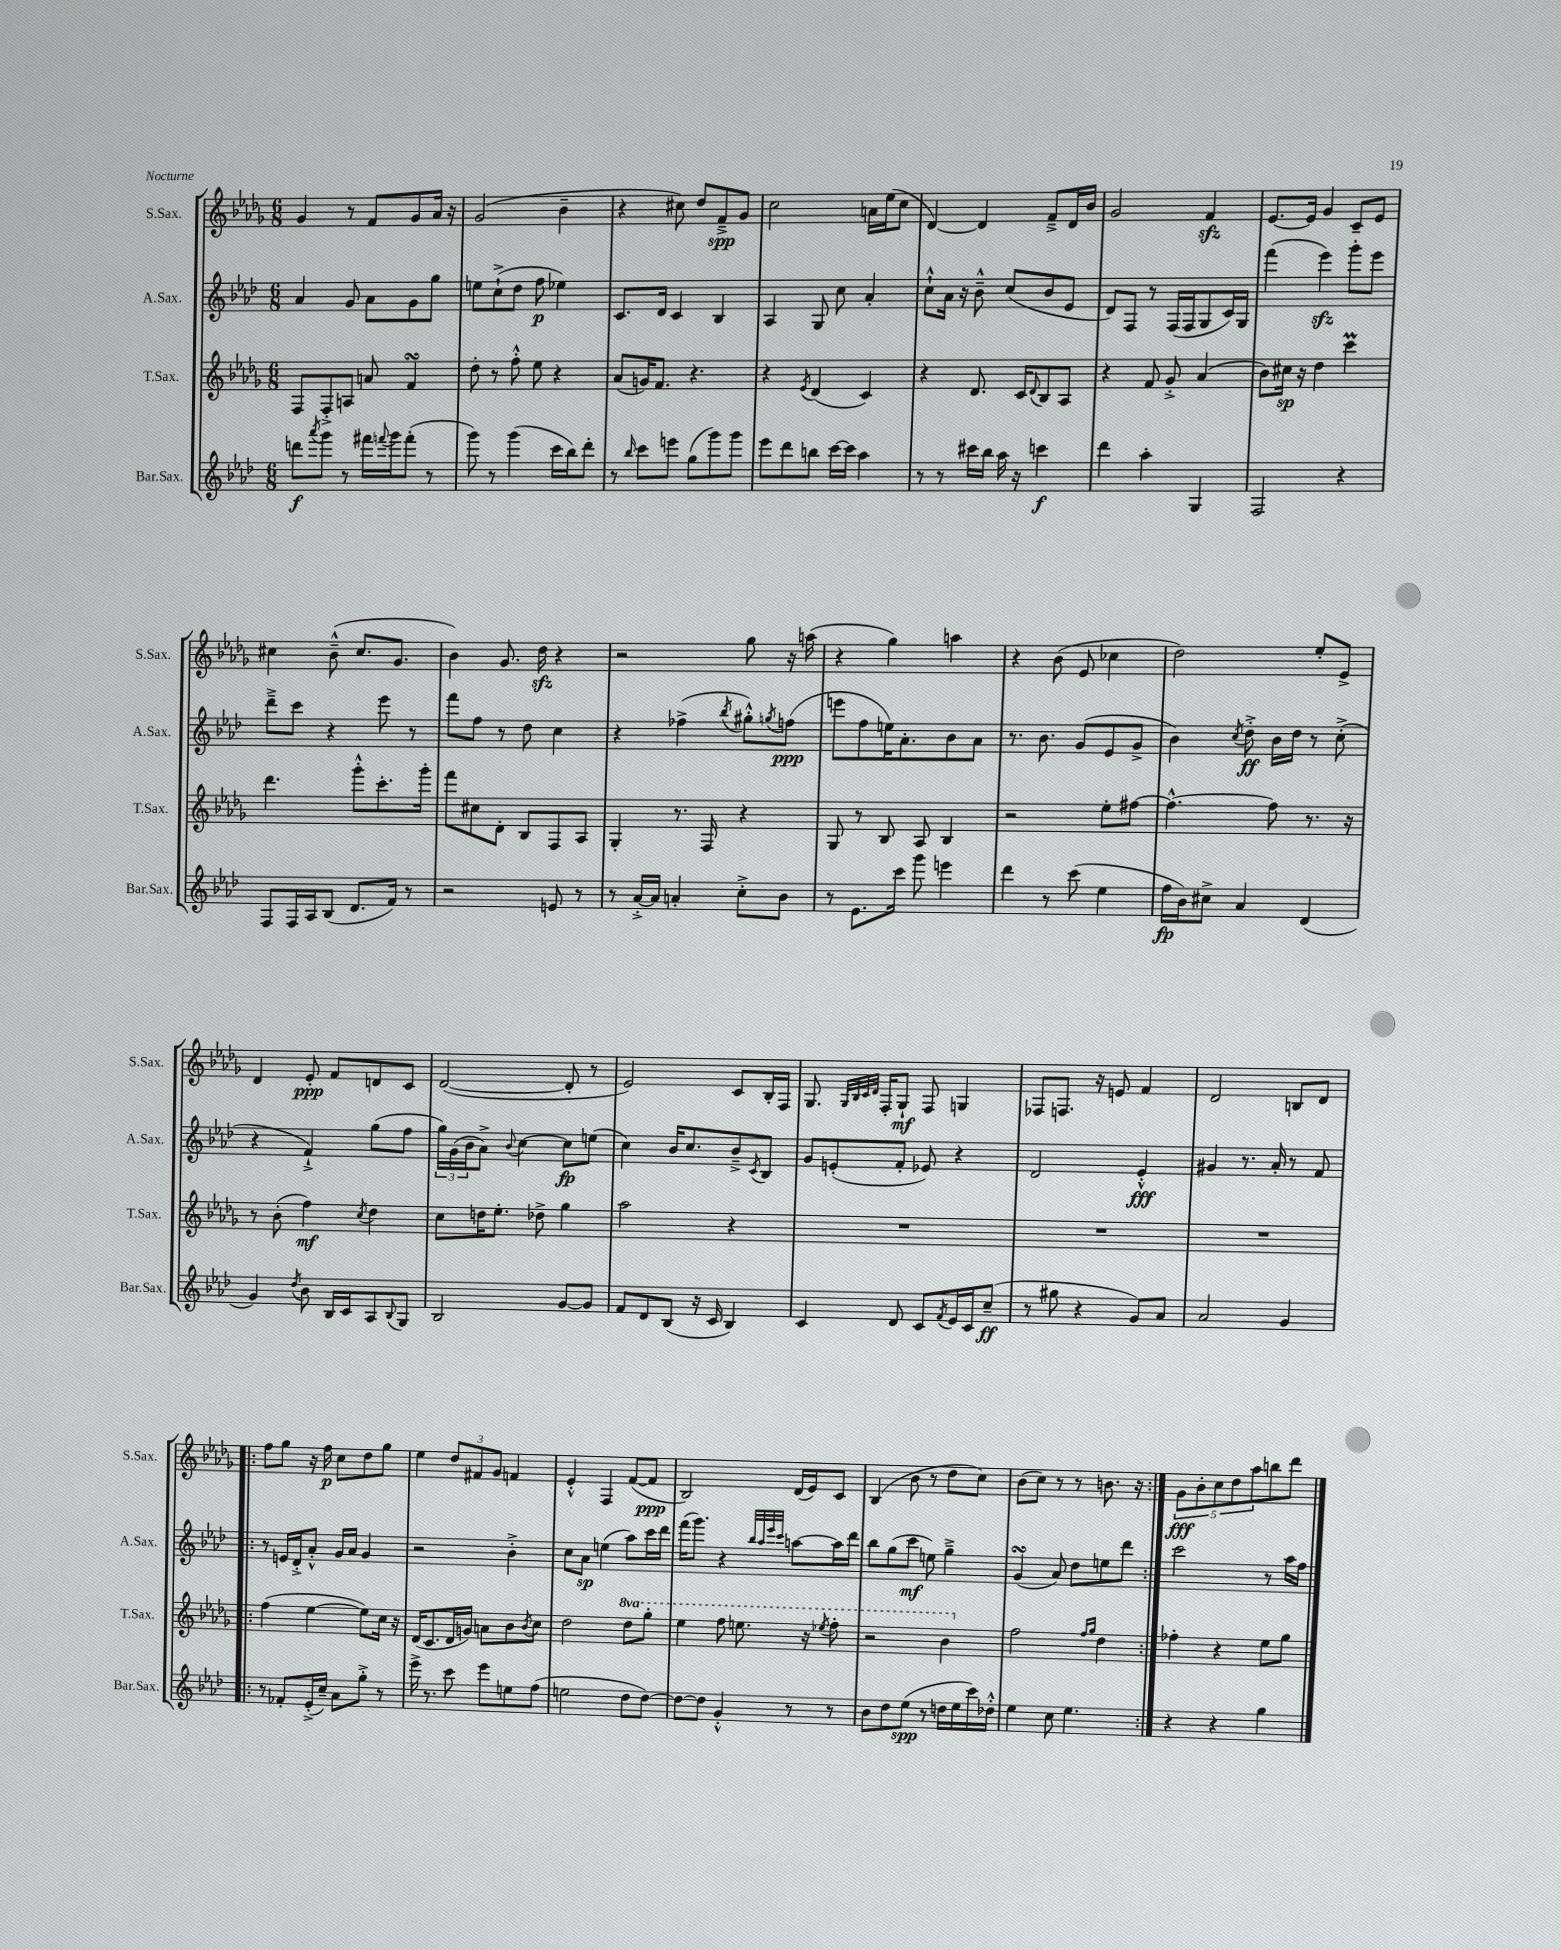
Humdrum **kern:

**kern	**kern	**kern	**kern
*staff4	*staff3	*staff2	*staff1
*clefG2	*clefG2	*clefG2	*clefG2
*k[b-e-a-d-]	*k[b-e-a-d-g-]	*k[b-e-a-d-]	*k[b-e-a-d-g-]
*M6/8	*M6/8	*M6/8	*M6/8
8ddd\L	8F/L	4a-/	4g-/
8qaaa-/	.	.	.
8ggg\J	8F'^/	.	.
8r	8A/J	8g/	8r
16fff#\LL	8a/	8a-\L	8f/L
8qqfff/	.	.	.
16ggg\J	.	.	.
(8fff'\J	4f/	8g\	8g-/
8r	.	8gg\J	16a-/Jk
.	.	.	16r
=	=	=	=
8ggg\)	8dd-'\	8ee\L	(2g-/
8r	8r	(8cc`^\	.
(4ggg\	8ff'^^\	8dd-\J	.
.	8ee-\	8ff\	.
16ccc\LL	4r	4ee-\)	4b-~\
16bb-\J)	.	.	.
8ddd-'\J	.	.	.
=	=	=	=
8r	(8a-/L	8.c/L	4r
16qqbb-/	.	.	.
8ccc\L	16g/K)	.	.
.	8.f/J	16d-/Jk	.
8eee\J	.	4c/	8cc#\)
(8gg\L	4.r	.	8dd-/L
8ggg\)	.	4B-/	8f~^/
8ggg\J	.	.	8g-/J
=	=	=	=
8eee-\L	4r	4A-/	2cc\
8ddd-\	.	.	.
.	8qe-/	.	.
8bb\J	(4d-/	8G/	.
[16ccc\LL	.	8cc\	.
16ccc\]JJ	.	.	.
4aa-\	4c/)	4a-'/	16a\LL
.	.	.	(16ee-\J
.	.	.	8cc\J
=	=	=	=
8r	4r	8cc`^^\L	[4d-/)
8r	.	16a-\Jk	.
.	.	16r	.
16ccc#\LL	8.d-/	8b-~^^\	4d-/]
16bb-\JJ	.	.	.
16aa-\	.	(8cc/L	.
16r	16c/LK	.	.
.	8qqd-/	.	.
4ccc\	8B-/	8b-/	8f~^/L
.	8A-/J	8e-/J	16d-/L
.	.	.	16b-/JJ
=	=	=	=
4ddd-\	4r	8d-/L)	2g-/
.	.	8F/J	.
4aa-'\	8f/	8r	.
.	8g-'^/	(16F/LL	.
.	.	16F/J	.
4G/	(4a-/	8G/	4f/
.	.	16c/L)	.
.	.	16G/JJ	.
=	=	=	=
2F/	8b-\L)	(4fff\	[8.e-/L
.	16cc#\Jk	.	.
.	16r	.	16e-/]Jk
.	4dd-\	4eee-\)	4g-/
4r	4ccc\	8ggg'\L	8c~/L
.	.	8eee-\J	8e-/J
=	=	=	=
8F/L	4.ddd-\	8ddd-~^\L	4cc#\
16F/L	.	8ccc\J	.
16A-/J	.	.	.
(8B-/J	.	4r	(8b-~^^\
8.d-/L	8ggg-'^^\L	.	8.cc#/L
.	8.ccc'\	8eee-\	.
16f/Jk)	.	.	8.g-/J
8r	.	8r	.
.	16ggg-'\Jk	.	.
=	=	=	=
2r	8fff\L	8fff\L	4b-\)
.	8cc#\	8ff\J	.
.	8d-'\J	8r	8.g-/
.	8B-/L	8dd-\	.
.	.	.	16dd-\
8e/	8F/	4cc\	4r
8r	8A-/J	.	.
=	=	=	=
8r	4G-'/	4r	2r
[16a-'^/LL	.	.	.
16a-/]JJ	.	.	.
4a'/	8.r	(4ff-^\	.
.	16F/	.	.
.	.	8qbb-/	.
8cc'^\L	4r	8gg#'^^\L)	8gg-\
.	.	8qgg/	.
8b-\J	.	(8ff\J	16r
.	.	.	(16aa\
=	=	=	=
8r	8G-/	8eee\L	4r
8.e-\L	8r	8ff\	.
.	8B-/	16ee\K)	4gg-\)
16ccc\Jk	.	8.a-'\	.
8ggg\	8A-/	.	.
4eee\	4B-/	8b-\	4aa\
.	.	8a-\J	.
=	=	=	=
4ddd-\	2r	8.r	4r
.	.	8.b-\	.
8r	.	.	(8b-\
(8ccc\	.	(8g/L	8e-/
4ee-\	8ee-'\L	8e-/	4cc-\
.	[8ff#\J	8g^/J	.
=	=	=	=
16ff\LL	4.ff#^^\_	4b-\)	2dd-\)
16b-\J)	.	.	.
8cc#^\J	.	.	.
.	.	8qcc/	.
4a-/	.	8dd-'^\	.
.	8ff#\]	16b-\LL	.
.	.	16dd-\JJ	.
(4d-/	8.r	8r	8ee-'/L
.	.	(8cc'^\	8e-^/J
.	16r	.	.
=	=	=	=
4g/)	8r	4r	4d-/
.	(8b-'\	.	.
8qdd-/	.	.	.
8b-\	4ff\)	4f`^/)	8e-'/
16B-/LL	.	.	8f/L
16c/J	.	.	.
.	8qcc/	.	.
8A-/	4dd-\	(8gg\L	8d/
8qqB-/	.	.	.
8G/J	.	8ff\J	8c/J
=	=	=	=
2B-/	8cc\L	24gg\LL)	([2d-/
.	.	(24g\	.
.	.	24b-\J	.
.	16dd\K	8a-^\J)	.
.	8.ee-'\J	.	.
.	.	8qqb-/	.
.	.	[4cc\	.
.	8dd-^\	.	.
[8g/L	4gg-\	8cc\]L	8d-'/]
8g/]J	.	(8ee\J	8r
=	=	=	=
8f/L	2aa-\	4cc\)	2e-/)
8d-/	.	.	.
(8B-/J	.	16b-/LK	.
.	.	8.cc/	.
16r	.	.	.
16c/	.	.	.
4B-/)	4r	8b-~^/	8c/L
.	.	8qc/	.
.	.	8B-/J	16B-'/L
.	.	.	16F/JJ
=	=	=	=
4c/	2.r	8g/L	8.G-/
.	.	(8e'/	.
.	.	.	32qqG-/LLL
.	.	.	32qqB-/
.	.	.	32qqc/
.	.	.	32qqd-/JJJ
.	.	.	16F'/LK
8d-/	.	8f'/J	8G-`/J
8c/L	.	8e-/)	8F/
8qf/	.	.	.
16e-/L	.	4r	4G/
16c/J	.	.	.
(8cc~/J	.	.	.
=	=	=	=
8r	2.r	2d-/	8F-/L
8gg#\	.	.	8.F/J
4r	.	.	.
.	.	.	16r
.	.	.	8e/
8g/L)	.	4e-'^^/	4f/
8a-/J	.	.	.
=	=	=	=
2a-/	2.r	4g#/	2d-/
.	.	8.r	.
.	.	16a-'/	.
4g/	.	8r	8B/L
.	.	8f/	8d-/J
=!|:	=!|:	=!|:	=!|:
8r	(4ff\	8r	8ff\L
8f-'/L	.	16e/LL	8gg-\J
.	.	16d-'^/J	.
(16e-'^/L	[4ee-\	8a-'^^/J	16r
16cc~/JJ)	.	.	16ff\
8a-\L	.	16g/LL	8cc\L
.	.	16a-/JJ	.
8gg'^\J	8ee-\]L)	4g/	8dd-\
8r	16cc\Jk	.	8gg-\J
.	16r	.	.
=	=	=	=
16eee-^\	(16d-/LK	2r	4ee-\
8.r	8.c/	.	.
8ccc\	16d-/L	.	12dd-/L
.	16g/JJ)	.	.
.	.	.	12f#/
8eee-\L	8a\L	.	.
.	.	.	12g-/J
8ee\	8b-\	4b-'^\	4f/
.	8qb-/	.	.
(8ff\J	8cc\J	.	.
=	=	=	=
2ee\	2dd-\	8cc\L	4e-'^^/
.	.	8a-\J	.
.	.	(4ee\	4F/
8dd-\L	8ddd-\L	8aa-\L)	([8f/L
[8dd-\J)	8ggg-'\J	16ccc\L	8f/]J
.	.	16ddd-\JJ	.
=	=	=	=
8dd-\_L	4eee-\	(16fff\LK	2B-/)
.	.	8.ggg\J)	.
8dd-\]J	.	.	.
4g'^^/	8fff\	4r	.
.	8.eee\	.	.
.	.	32qqbb-/LLL	.
.	.	32qqaa-/	.
.	.	32qqeee-/	.
.	.	32qqccc/JJJ	.
8r	.	[8aa\L	(16d-/LL
.	16r	.	16e-/J)
.	8qeee-/	.	.
8r	8fff'\	16aa\]L	8c/J
.	.	16ddd-\JJ	.
=	=	=	=
8b-\L	2r	8bb-\L	(4B-/
8dd-\	.	(8gg\	.
(8ee-\J	.	8ccc\J	8b-\
8r	.	8ee\)	8r
16dd\LL	4bb-\	4gg~^\	8dd-\L
16ee-\	.	.	.
16ccc\)	.	.	8cc\J)
16dd-'^^\JJ	.	.	.
=	=	=	=
4ee-\	2ff\	(4g/	(8b-\L
.	.	.	8cc\J)
8cc\	.	8a-/)	8r
4.ee-\	.	8dd-\L	8r
.	16qqff/LL	.	.
.	16qqgg-/JJ	.	.
.	4dd-\	8ee\	8.b\
.	.	8ddd-\J	.
.	.	.	16r
=:|!	=:|!	=:|!	=:|!
4r	4ff-'\	2ccc\	10g-\L
.	.	.	10b-'\
.	.	.	10cc\
4r	4r	.	.
.	.	.	10dd-\
.	.	.	10aa-\
4gg\	8ee-\L	8r	8bb\
.	8gg-\J	16aa-\LL	8ddd-\J
.	.	16ff\JJ	.
==	==	==	==
*-	*-	*-	*-
